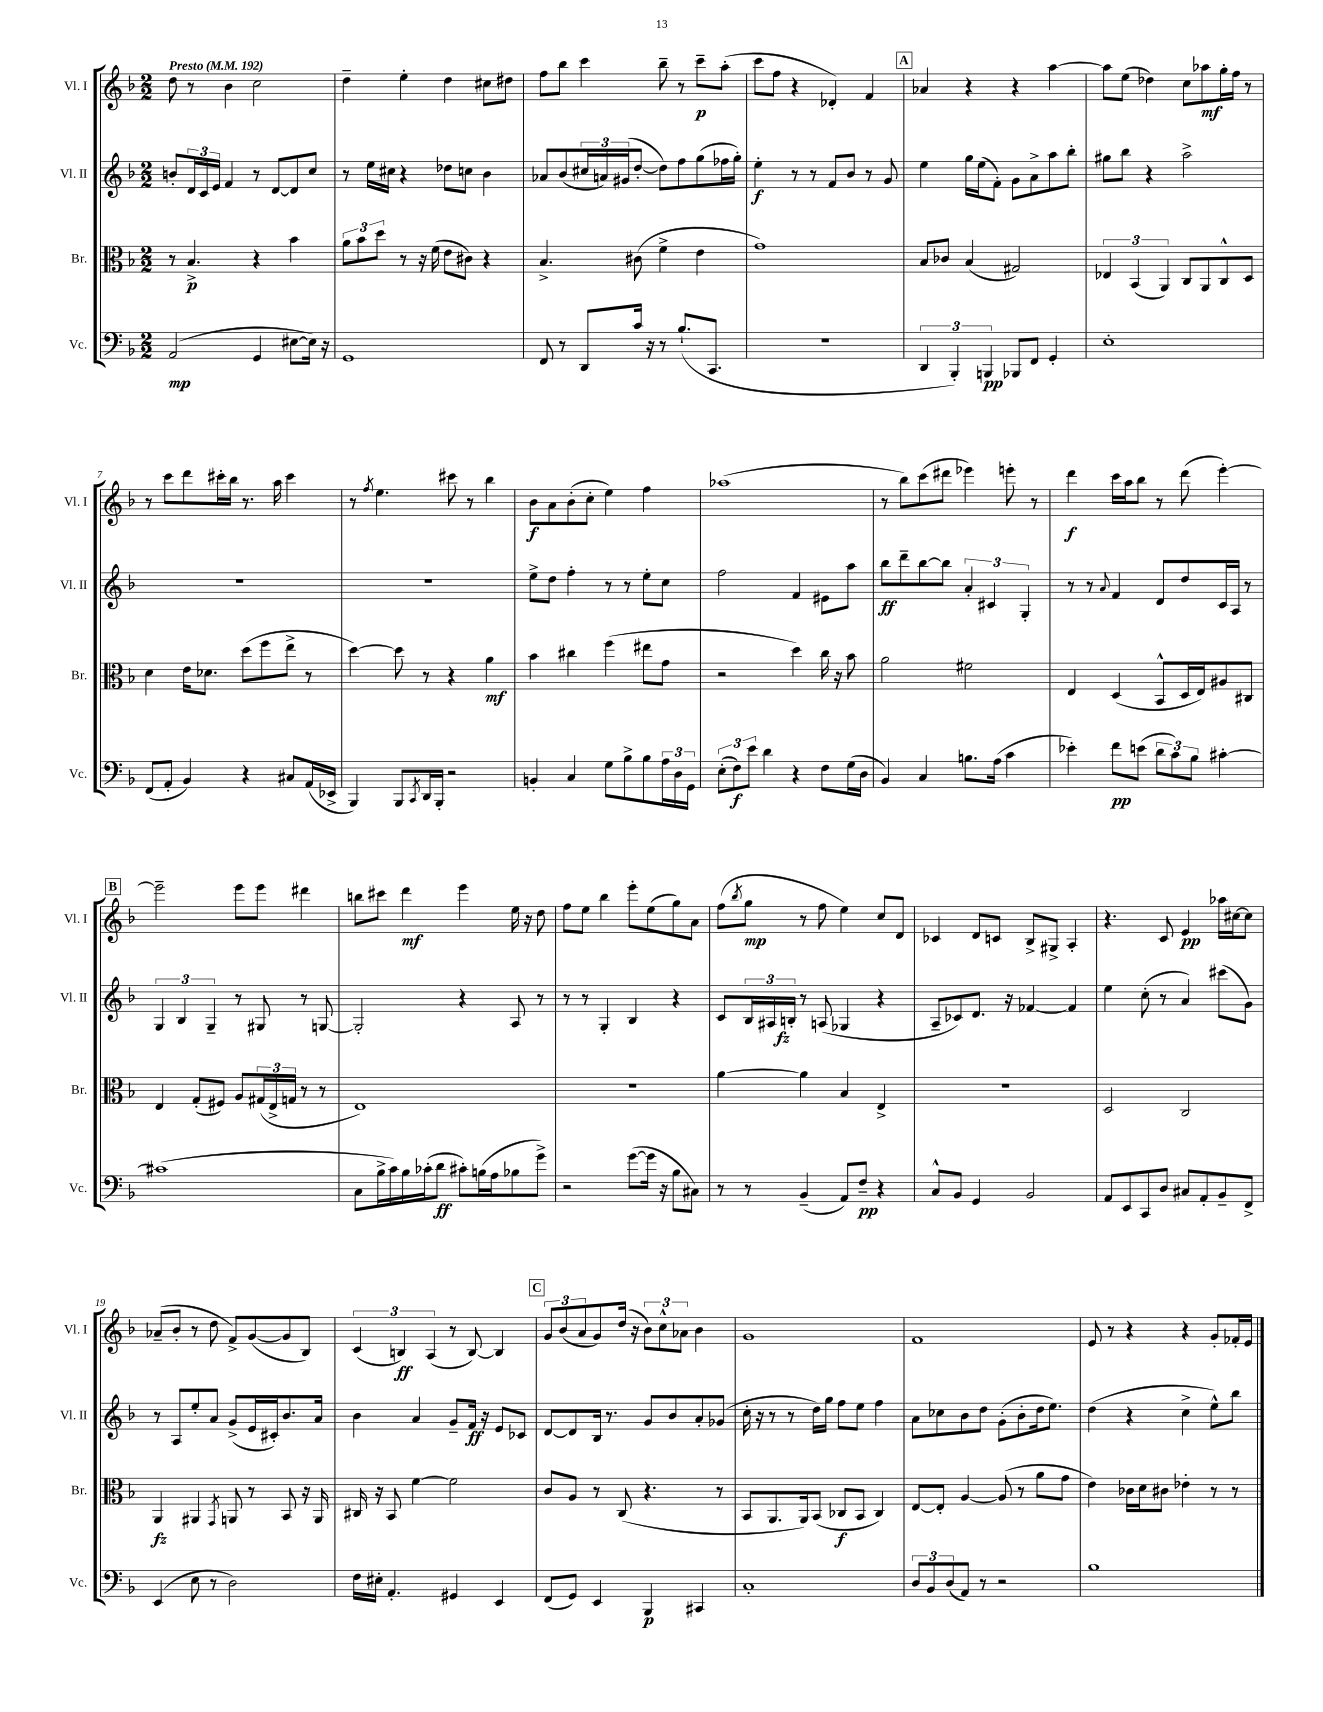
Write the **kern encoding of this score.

**kern	**kern	**kern	**kern
*staff4	*staff3	*staff2	*staff1
*clefF4	*clefC3	*clefG2	*clefG2
*k[b-]	*k[b-]	*k[b-]	*k[b-]
*M2/2	*M2/2	*M2/2	*M2/2
*MM192	*MM192	*MM192	*MM192
(2AA	8r	8b'	8dd
.	4.B-^	24d	8r
.	.	24c	.
.	.	24e	.
.	.	4f	4b-
4GG	4r	8r	2cc
.	.	[8d	.
[8E#	4b-	8d]	.
16E#])	.	8cc	.
16r	.	.	.
=	=	=	=
1GG	12a	8r	4dd~
.	12b-	.	.
.	.	16ee	.
.	12dd	.	.
.	.	16cc#	.
.	8r	4r	4ee'
.	16r	.	.
.	(16f	.	.
.	8e	8dd-	4dd
.	8c#)	8cc	.
.	4r	4b-	8cc#
.	.	.	8dd#
=	=	=	=
8FF	4.B-^	8a-	8ff
8r	.	(8b-	8bb-
8DD	.	24cc#	4ccc
.	.	24a)	.
.	.	(24g#	.
16c	(8c#	[8dd'	.
16r	.	.	.
8r	4f^	8dd])	8bb-~
(8.B-`	.	8ff	8r
.	4e	(8gg	8ccc~
8.CC	.	.	.
.	.	16ff-	(8aa'
.	.	16gg')	.
=	=	=	=
1r	1g)	4ee'	8ccc
.	.	.	8ff
.	.	8r	4r
.	.	8r	.
.	.	8f	4d-')
.	.	8b-	.
.	.	8r	4f
.	.	8g	.
=	=	=	=
6DD	8B-	4ee	4a-
.	8c-	.	.
6BBB-')	.	.	.
.	(4B-	16gg	4r
.	.	(16ee	.
6BBB	.	.	.
.	.	8f')	.
8BBB-	2G#)	8g	4r
8FF	.	8a^	.
4GG'	.	8aa	[4aa
.	.	8bb-'	.
=	=	=	=
1E'	6E-	8gg#	8aa]
.	.	8bb-	(8ee
.	(6BB-	.	.
.	.	4r	4dd-)
.	6AA)	.	.
.	8C	2aa^	8cc
.	8AA	.	8aa-
.	8C^^	.	16gg'
.	.	.	16ff
.	8D	.	8r
=	=	=	=
(8FF	4d	1r	8r
8AA'	.	.	8ccc
4BB-)	16e	.	8ddd
.	8.d-	.	.
.	.	.	16ccc#'
.	.	.	16bb-
4r	(8dd	.	8.r
.	8ff	.	.
.	.	.	16aa
8C#	8ee^	.	4ccc#
(16AA	8r	.	.
16EE-^	.	.	.
=	=	=	=
4BBB-)	[4dd)	1r	8r
.	.	.	8qff
.	.	.	4.ee
8BBB-	8dd]	.	.
8qCC	.	.	.
16DD	8r	.	.
16BBB-'	.	.	.
2r	4r	.	8ccc#
.	.	.	8r
.	4a	.	4bb-
=	=	=	=
4BB'	4b-	8ee^	8b-
.	.	8dd	8a
4C	4cc#	4ff'	(8b-'
.	.	.	8cc'
8G	(4ff	8r	4ee)
8B-^	.	8r	.
8B-	8ee#	8ee'	4ff
24A	8g	8cc	.
24D	.	.	.
24GG	.	.	.
=	=	=	=
(12E'	2r	2ff	(1aa-
12F)	.	.	.
12e	.	.	.
4d	.	.	.
4r	4dd)	4f	.
8F	16cc	8e#	.
.	16r	.	.
(16G	8b-	8aa	.
16D	.	.	.
=	=	=	=
4BB-)	2a	8bb-	8r
.	.	8ddd~	8bb-)
4C	.	[8bb-	(8ccc
.	.	8bb-]	8ddd#
8.B	2f#	6a'	4eee-)
.	.	6c#	.
(16A	.	.	.
4c	.	.	8eee'
.	.	6G'	.
.	.	.	8r
=	=	=	=
4e-')	4E	8r	4ddd
.	.	8r	.
.	.	8qqa	.
8f	(4D	4f	16ccc
.	.	.	16aa
(8e	.	.	8bb-
12d	8BB-^^	8d	8r
12c)	.	.	.
.	16D	8dd	(8ddd
12B-	.	.	.
.	16E)	.	.
[4c#'	8A#	16c	[4eee')
.	.	16A	.
.	8C#	8r	.
=	=	=	=
(1c#]	4E	6G	2eee~]
.	.	6B-	.
.	(8G'	.	.
.	.	6G~	.
.	8F#)	.	.
.	8A	8r	8eee
.	(24G#	8G#	8eee
.	24E^	.	.
.	24G	.	.
.	8r	8r	4ddd#
.	8r	[8G	.
=	=	=	=
8C	1E)	2G']	8bb
16B-^	.	.	8ccc#
16c)	.	.	.
16B-	.	.	4ddd
(16c-'	.	.	.
8d	.	.	.
8c#')	.	4r	4eee
(16B	.	.	.
16A	.	.	.
8B-	.	8A	16ee
.	.	.	16r
8g^)	.	8r	8dd
=	=	=	=
2r	1r	8r	8ff
.	.	8r	8ee
.	.	4G'	4bb-
([8g	.	4B-	8eee'
16g]	.	.	(8ee
16r	.	.	.
8B-	.	4r	8gg)
8C#)	.	.	8a
=	=	=	=
8r	[4a	8c	(8ff
.	.	.	8qbb-
8r	.	24B-	8gg
.	.	24A#	.
.	.	24B'	.
(4BB-~	4a]	8r	8r
.	.	(8A	8ff
8AA)	4B-	4G-	4ee)
8F~	.	.	.
4r	4E^	4r	8cc
.	.	.	8d
=	=	=	=
8C^^	1r	8A~	4c-
8BB-	.	8c-)	.
4GG	.	8.d	8d
.	.	.	8c
.	.	16r	.
2BB-	.	[4f-	8B-^
.	.	.	8G#^
.	.	4f-]	4A'
=	=	=	=
8AA	2D	4ee	4.r
8EE	.	.	.
8CC	.	(8cc'	.
8D	.	8r	8c
8C#	2C	4a)	4e
8AA'	.	.	.
8BB-~	.	(8ccc#	16aa-
.	.	.	[16cc#
8FF^	.	8g)	8cc#]
=	=	=	=
(4EE	4AA	8r	(8a-~
.	.	8A	8b-'
8E	4AA#	8ee'	8r
8r	.	8a	8dd
.	8qGG	.	.
2D)	8AA	(8g^	8f^)
.	8r	16e	([8g
.	.	16c#')	.
.	8BB-	8.b-	8g]
.	16r	.	8B-)
.	16AA	16a	.
=	=	=	=
16F	16C#	4b-	(6c
16E#'	16r	.	.
4.AA'	8BB-	.	.
.	.	.	6B)
.	[4f	4a	.
.	.	.	(6A
4GG#	2f]	8g~	8r
.	.	16f	[8B)
.	.	16r	.
4EE	.	8e	4B]
.	.	8c-	.
=	=	=	=
(8FF	8c	[8d	12g
.	.	.	(12b-
8GG)	8A	8d]	.
.	.	.	12a
4EE	8r	16B-	8g)
.	.	8.r	.
.	(8C	.	(16dd
.	.	.	16r
4BBB-	4.r	8g	12b-)
.	.	.	12cc^^
.	.	8b-	.
.	.	.	12a-
4CC#	.	8a'	4b-
.	8r	(8g-	.
=	=	=	=
1C'	8BB-	16cc'	1g
.	.	16r	.
.	8.AA	8r	.
.	.	8r	.
.	16AA)	.	.
.	(8BB-	16dd)	.
.	.	16gg	.
.	8C-	8ff	.
.	8BB-	8ee	.
.	4C-)	4ff	.
=	=	=	=
12D	[8E	8a	1f
12BB-	.	.	.
.	8E']	8cc-	.
(12D	.	.	.
8AA)	[4A	8b-	.
8r	.	8dd	.
2r	(8A]	(8g'	.
.	8r	8b-'	.
.	8a	16dd	.
.	.	8.ee)	.
.	8g	.	.
=	=	=	=
1B-	4e)	(4dd	8e
.	.	.	8r
.	16c-	4r	4r
.	16d	.	.
.	8c#	.	.
.	4e-'	4cc^	4r
.	8r	8ee^^)	8g'
.	8r	8bb-	16f-'
.	.	.	16e
==	==	==	==
*-	*-	*-	*-
